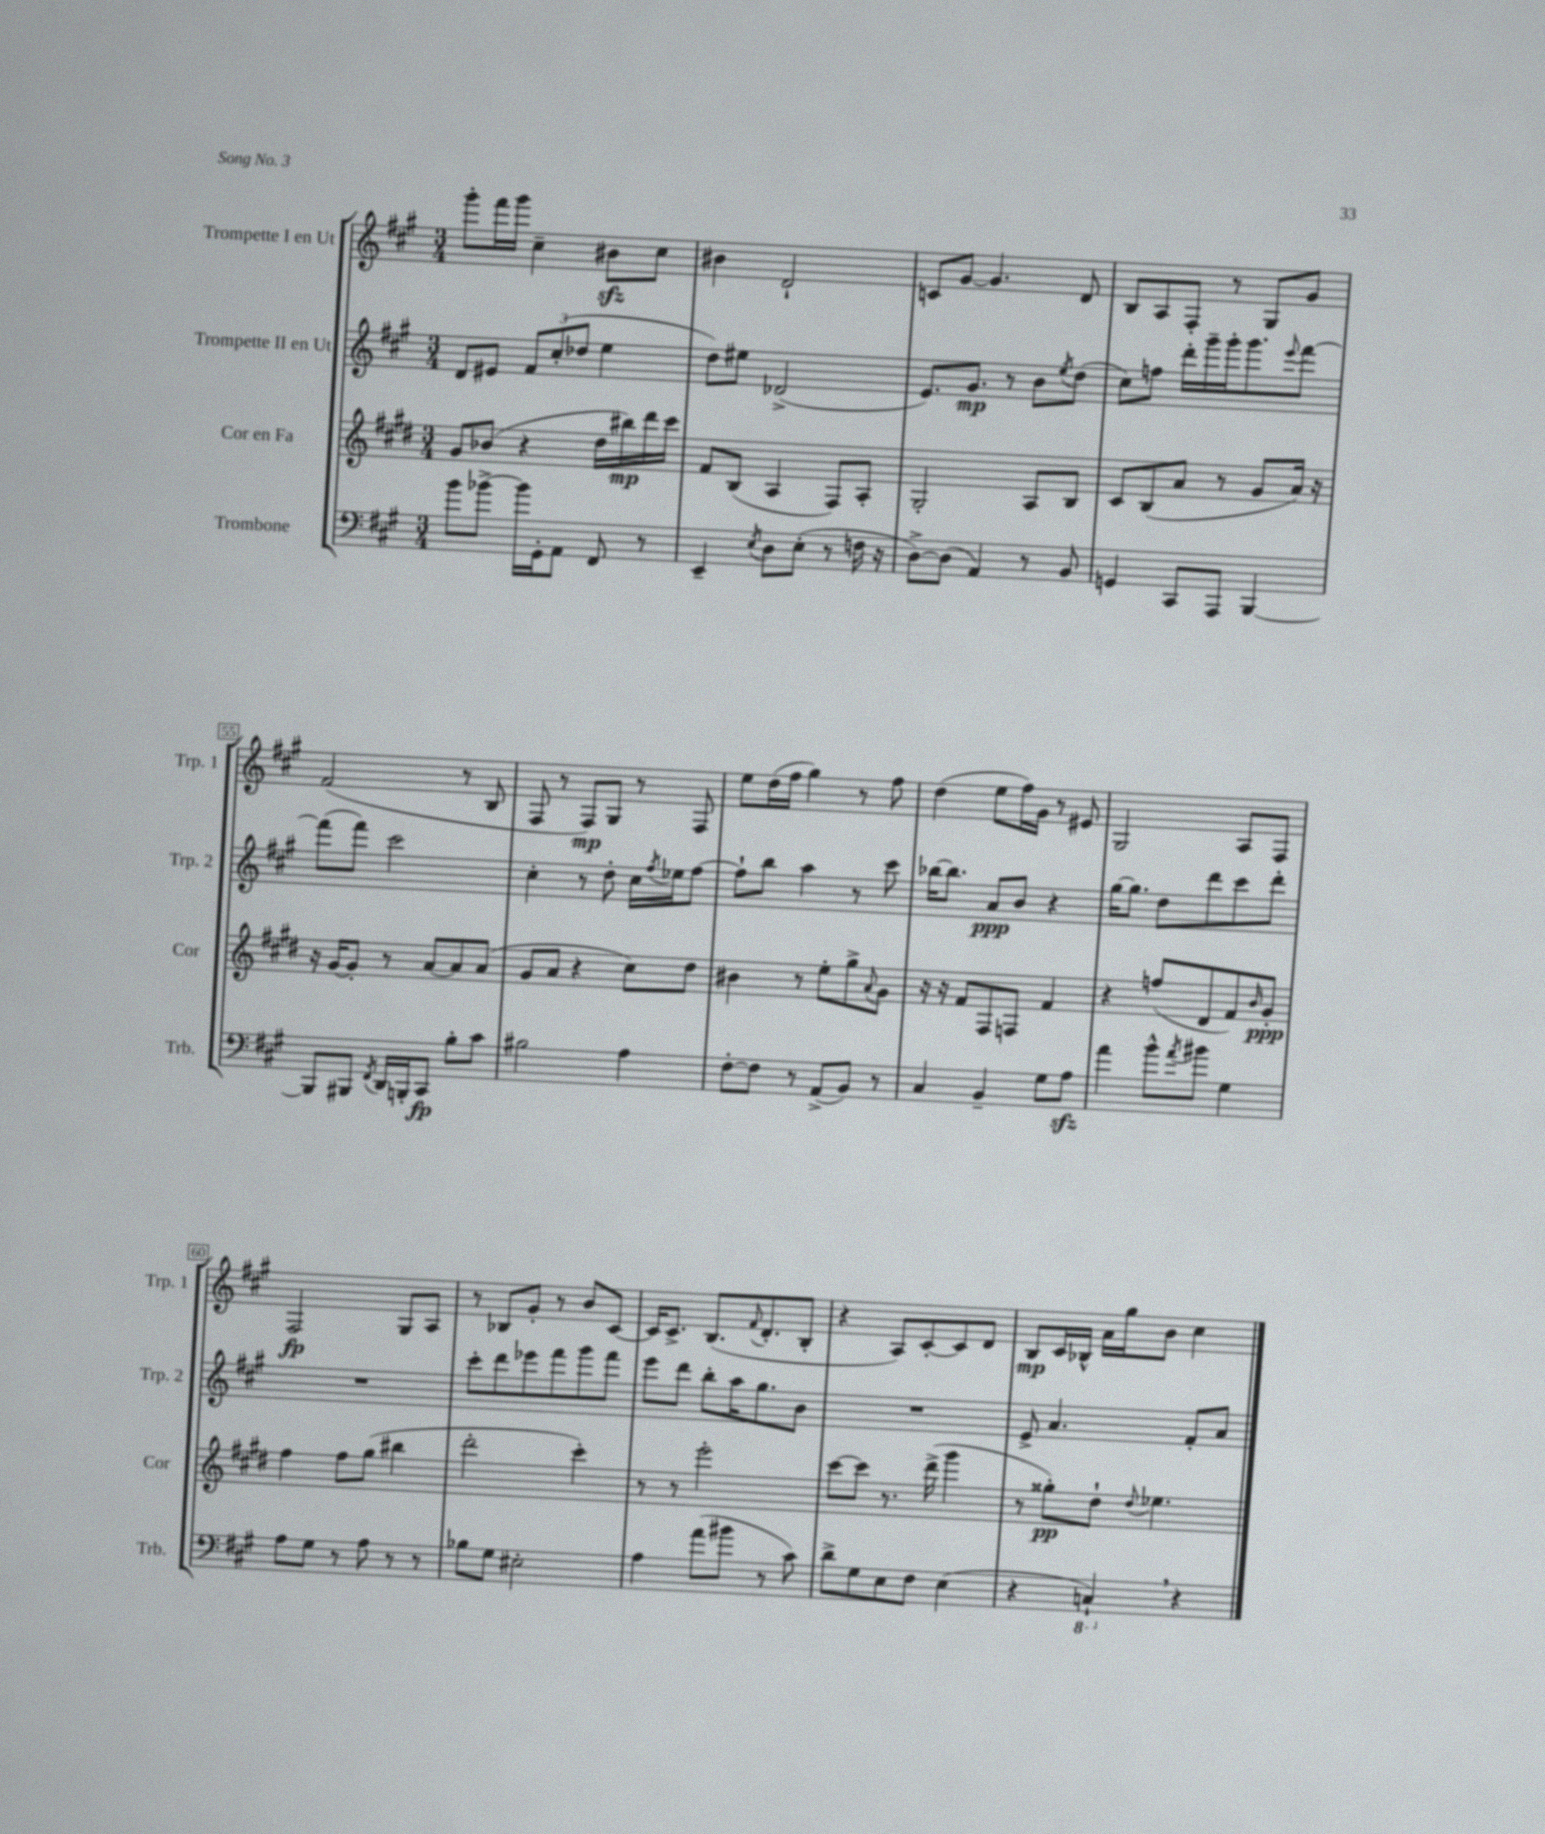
<<
\new StaffGroup <<
\new Staff = "s0" \with { instrumentName = "Trompette I en Ut" shortInstrumentName = "Trp. 1" } {
    \clef treble \key a \major \numericTimeSignature \time 3/4
    gis'''8-. fis'''16 gis'''16 cis''4-- bis'8\sfz cis''8 |
    bis'4 d'2-! |
    c'8 gis'8~ gis'4. d'8 |
    b8 a8 fis8-. r8 gis8 gis'8 |
    fis'2( r8 b8 |
    fis8 r8 fis8\mp) gis8 r8 fis8 |
    e''8 d''16( fis''16 gis''4) r8 fis''8 |
    d''4( e''8 fis''16) gis'16 r8 eis'8 |
    gis2 a8 fis8 |
    fis2\fp gis8 a8 |
    r8 bes8 gis'8-. r8 b'8 cis'8~ |
    cis'16 cis'8.-> b8.( \appoggiatura { fis'8 } d'8.-. b8-. |
    r4 a8) cis'8~-. cis'8 d'8 |
    b8\mp cis'16 bes16-^ a'16 gis''16 b'8 cis''4 \bar "|." |
}
\new Staff = "s1" \with { instrumentName = "Trompette II en Ut" shortInstrumentName = "Trp. 2" } {
    \clef treble \key a \major \numericTimeSignature \time 3/4
    d'8 eis'8 \tuplet 3/2 { fis'8 cis''8-.( des''8 } e''4 |
    d''8) eis''8 des'2->( |
    e'8.) gis'8.\mp r8 b'8 \acciaccatura { e''8 } d''8( |
    cis''8) f''8 d'''16-. gis'''16-- gis'''16-. gis'''8. \appoggiatura { e'''8 } fis'''8~ |
    fis'''8( fis'''8) cis'''2 |
    cis''4-. r8 d''8-. cis''16 \acciaccatura { fis''8 } ees''16 fis''8~ |
    fis''8-! b''8 a''4 r8 cis'''8 |
    bes''16~ bes''8. a'8\ppp b'8 r4 |
    gis''16~ gis''8. d''8 d'''8 cis'''8 d'''8-. |
    R2. |
    cis'''8-. d'''8 ees'''8 fis'''8 gis'''8 fis'''8 |
    e'''8 d'''8 b''8-. a''16 gis''8. b'8 |
    R2. |
    e'8-> a'4. fis'8-. a'8 \bar "|." |
}
\new Staff = "s2" \with { instrumentName = "Cor en Fa" shortInstrumentName = "Cor" } {
    \clef treble \key e \major \numericTimeSignature \time 3/4
    gis'8 bes'8( r4 dis''16 bis''16\mp) dis'''16 cis'''16 |
    fis'8 b8( a4 fis8) a8-. |
    gis2-. a8 b8 |
    cis'8 b8( a'8 r8 gis'8 a'16) r16 |
    r16 gis'16~ gis'8-. r8 a'8~ a'8 a'8( |
    gis'8 a'8 r4 cis''8) dis''8 |
    bis'4 r8 e''8-. gis''8-> \appoggiatura { a'8 } gis'8 |
    r16 r16 fis'8 fis8 f8 fis'4 |
    r4 f''8( dis'8 fis'8) \grace { b'16 } gis'8-.\ppp |
    fis''4 fis''8 gis''8( bis''4 |
    dis'''2-. cis'''4-.) |
    r8 r8 e'''2-. |
    cis'''8~ cis'''8 r8. dis'''16->( gis'''4 |
    r8 gisis''8-.\pp) dis''8-! \appoggiatura { dis''8 } ees''4. \bar "|." |
}
\new Staff = "s3" \with { instrumentName = "Trombone" shortInstrumentName = "Trb." } {
    \clef bass \key a \major \numericTimeSignature \time 3/4
    b'8 bes'8~-> bes'16 gis,16-. a,8 fis,8 r8 |
    e,4-- \acciaccatura { e8 } d8 e8-.( r8 f16 r16 |
    d8~->) d8( a,4) r8 b,8 |
    g,4 cis,8 a,,8 b,,4~ |
    b,,8 bis,,8 \acciaccatura { fis,8 } d,16 b,,16-. cis,8\fp b8-. cis'8 |
    bis2 a4 |
    fis8~-. fis8 r8 a,8->( b,8) r8 |
    cis4 b,4-- gis8 a8\sfz |
    a'4 b'8-^ \acciaccatura { a'8 } bis'8 gis4 |
    a8 gis8 r8 a8 r8 r8 |
    bes8 gis8 eis2-. |
    a4 a'8( bis'8 r8 cis'8) |
    d'8-> gis8 e8 fis8 e4( |
    r4 \ottava #-1 c,4-!) \breathe \ottava #0 r4 \bar "|." |
}
>>
>>
\layout { \context { \Score currentBarNumber = #51 \override BarNumber.break-visibility = ##(#f #t #t) barNumberVisibility = #(every-nth-bar-number-visible 5) \override BarNumber.stencil = #(make-stencil-boxer 0.1 0.3 ly:text-interface::print) } }
